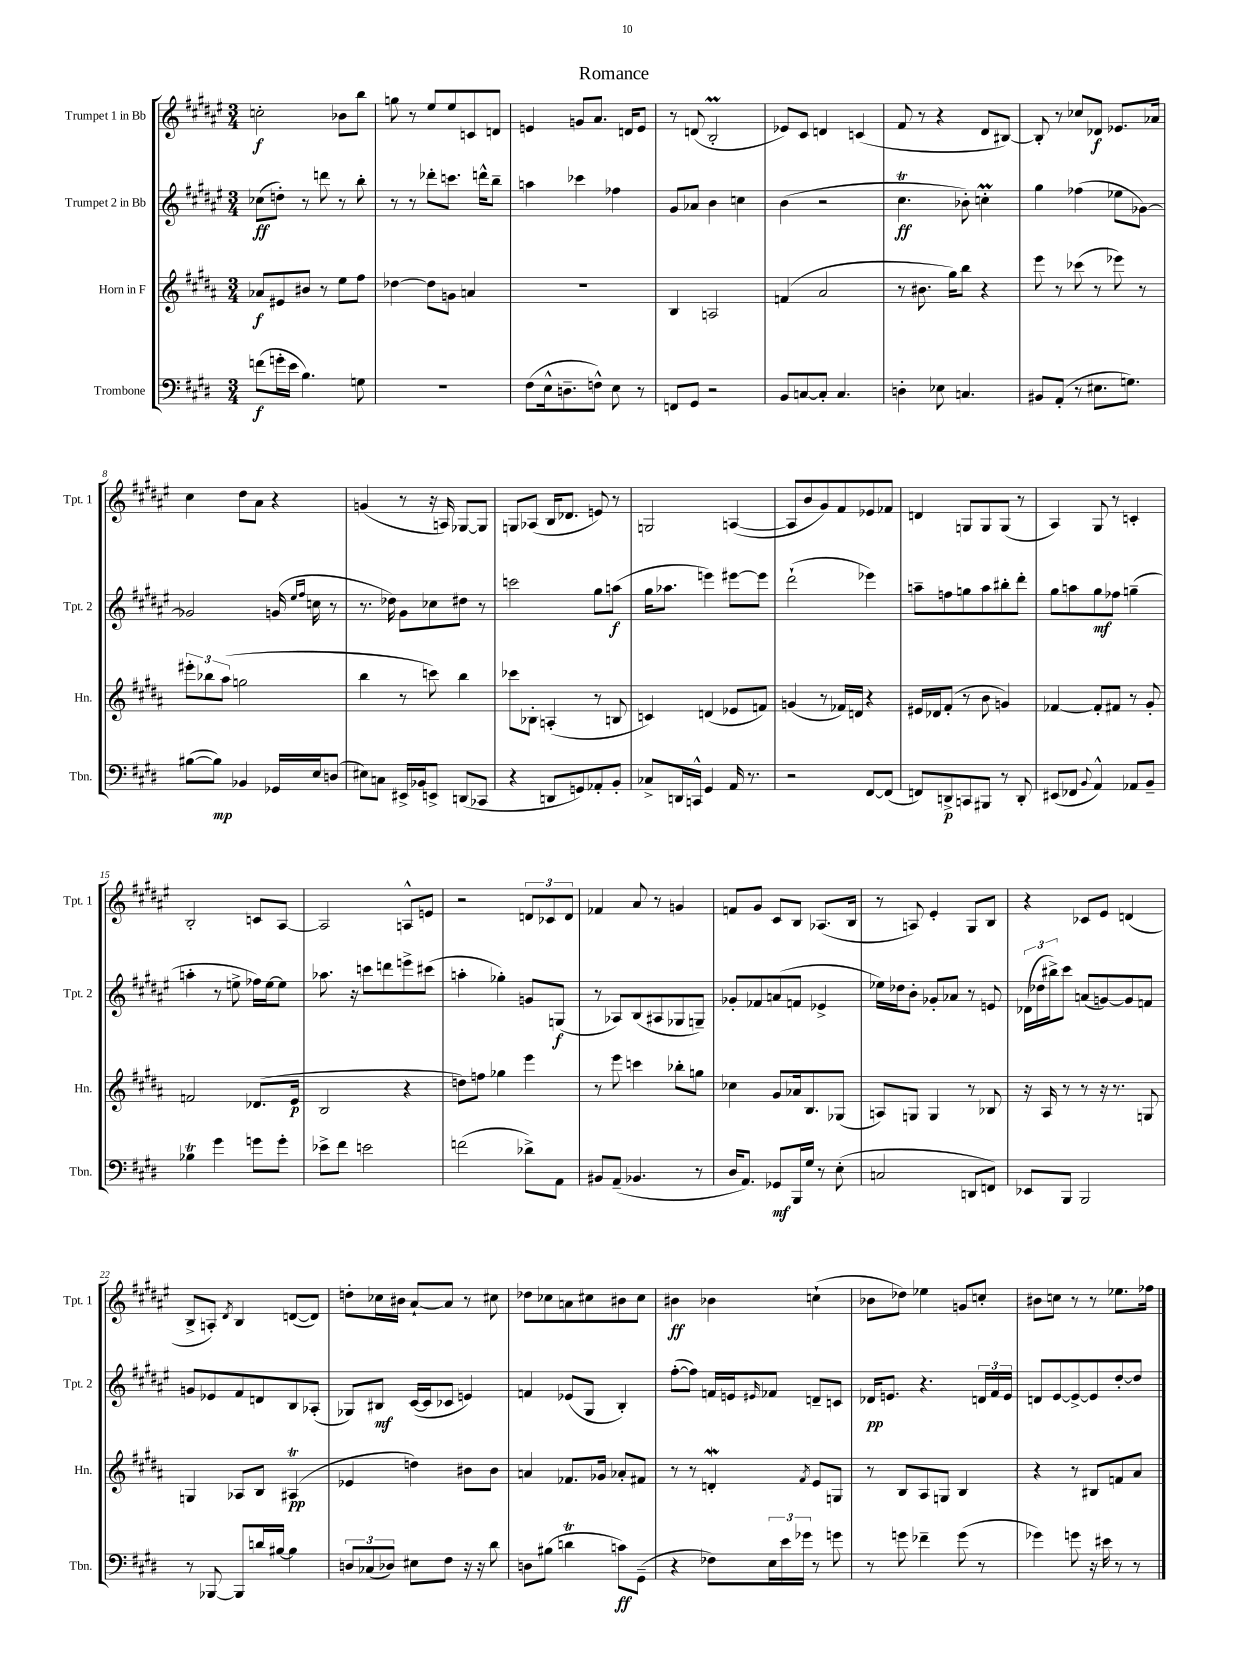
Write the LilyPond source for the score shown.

\header { title = "Romance" }
<<
\new StaffGroup <<
\new Staff = "s0" \with { instrumentName = "Trumpet 1 in Bb" shortInstrumentName = "Tpt. 1" } {
    \clef treble \key fis \major \numericTimeSignature \time 3/4
    c''2-.\f bes'8 b''8 |
    g''8 r8 eis''8 eis''8 c'8 d'8 |
    e'4 g'8 ais'8. d'16 e'8 |
    r8 d'8( b2-.\prall |
    ees'8) cis'8 d'4 c'4( |
    fis'8 r8 r4 dis'8 bis8~) |
    bis8-. r8 ces''8 des'8\f ees'8. aes'16 |
    cis''4 dis''8 ais'8 r4 |
    g'4( r8 r16 a16) ges8~ ges8 |
    g8 aes8( b16 des'8. e'8) r8 |
    g2 a4~( |
    a8 b'8 gis'8) fis'8 ees'8 fes'8 |
    d'4 g8 g8 g8( r8 |
    ais4) gis8 r8 c'4-. |
    b2-. c'8 ais8~ |
    ais2 a8-^ e'8 |
    r2 \tuplet 3/2 { d'8 ces'8 d'8 } |
    fes'4 ais'8 r8 g'4 |
    f'8 gis'8 cis'8 b8 aes8.( b16 |
    r8 a8) eis'4-. gis8 b8 |
    r4 ces'8 eis'8 d'4( |
    b8-> a8-.) \acciaccatura { dis'8 } b4 d'8~( d'8) |
    d''8-. ces''16 bis'16 ais'8~-! ais'8 r8 cis''8 |
    des''8 ces''8 a'8 cis''8 bis'8 cis''8 |
    bis'4\ff bes'4 c''4-!( |
    bes'8 des''8) ees''4 g'8 c''8-. |
    bis'8 c''8 r8 r8 ees''8. fes''16 \bar "|." |
}
\new Staff = "s1" \with { instrumentName = "Trumpet 2 in Bb" shortInstrumentName = "Tpt. 2" } {
    \clef treble \key fis \major \numericTimeSignature \time 3/4
    ces''8\ff( d''8-.) r8 d'''8 r8 b''8-. |
    r8 r8 des'''8-. c'''8. d'''16-^ b''8-- |
    a''4 ces'''4 fes''4 |
    gis'8 aes'8 b'4 c''4 |
    b'4( r2 |
    cis''4.\trill\ff bes'8-.) c''4-.\prall |
    gis''4 fes''4( ees''8 ges'8~) |
    ges'2 g'16( \grace { eis''16 fis''16 } c''16 r8 |
    r8. des''16) gis'8 ces''8 dis''8 r8 |
    c'''2 gis''8 a''8\f( |
    gis''16 aes''8. e'''4) eis'''8~ eis'''8 |
    dis'''2-!( ees'''4) |
    a''8-- f''8 g''8 a''8 bis''8-. dis'''8-. |
    gis''8 a''8 gis''8\mf fes''8 g''4--( |
    a''4-. r8 e''8-> fes''16) e''16~ e''8 |
    aes''8. r16 c'''8 d'''8 e'''8-> cis'''8( |
    a''4-. ges''4-.) g'8 g8\f( |
    r8 aes8) b8( ais8 ges8 g8--) |
    ges'8-. fes'8 a'8( f'8 ees'4-> |
    ees''16) des''16 b'8-. ges'8-. aes'8 r8 e'8 |
    \tuplet 3/2 { des'16( des''16 bis''16->) } cis'''8 a'8( g'8~) g'8 f'8 |
    g'8 ees'8 fis'8 d'8 b8 aes8-.( |
    ges8) bis8\mf cis'16~( cis'16 ces'8 e'4) |
    f'4 ees'8( gis8 b4-.) |
    fis''8~-.( fis''8) f'16 e'16 \grace { eis'16 } fes'8 d'8-- c'8 |
    des'16\pp e'8. r4. \tuplet 3/2 { d'16 fis'16 e'16 } |
    d'8 eis'8~ eis'8~-> eis'8 dis''8~-. dis''8 \bar "|." |
}
\new Staff = "s2" \with { instrumentName = "Horn in F" shortInstrumentName = "Hn." } {
    \clef treble \key b \major \numericTimeSignature \time 3/4
    aes'8\f eis'8 bis'8 r8 e''8 fis''8 |
    des''4~ des''8 g'8 a'4 |
    R2. |
    b4 a2 |
    f'4( ais'2 |
    r8 bis'8. gis''16) b''8 r4 |
    e'''8 r8 ces'''8( r8 ees'''8) r8 |
    \tuplet 3/2 { eis'''8-. bes''8 ais''8( } g''2 |
    b''4 r8 c'''8) b''4 |
    ces'''8 bes8-. a4-.( r8 b8 |
    c'4) d'4( ees'8 f'8) |
    g'4( r8 fes'16) d'16 r4 |
    eis'16 des'16 fis'8-.( r8 b'8 g'4) |
    fes'4~ fes'8-. fis'8 r8 gis'8-. |
    f'2 des'8.( e'16\p |
    b2 r4 |
    d''8) f''8 ges''4 e'''4 |
    r8 e'''8 c'''4 bes''8-. g''8 |
    ces''4 gis'8 aes'16 b8. ges8( |
    a8) g8 g4 r8 bes8 |
    r16 ais16 r8 r8 r16 r8. g8 |
    g4 aes8 b8 ais4\trill\pp( |
    ees'4 d''4) bis'8 bis'8 |
    a'4 fes'8. ges'16 aes'8-. fis'8 |
    r8 r8 d'4-.\mordent \acciaccatura { fis'8 } e'8 g8 |
    r8 b8 ais8 g8 b4 |
    r4 r8 bis8 f'8 ais'8 \bar "|." |
}
\new Staff = "s3" \with { instrumentName = "Trombone" shortInstrumentName = "Tbn." } {
    \clef bass \key e \major \numericTimeSignature \time 3/4
    f'8\f( g'16-. e'16 b4.) g8 |
    R2. |
    fis8( e16-^ d8.-- f8-^) e8 r8 |
    f,8 gis,8 r2 |
    b,8 c8~ c8-. c4. |
    d4-. ees8 c4. |
    bis,8 a,8-.( r8 eis8. g8.) |
    bis8~( bis8\mp) bes,4 ges,16 e16 d8( |
    eis8) c8 eis,16-> bes,16 e,8-> d,8( ces,8 |
    r4 d,8 g,8) aes,8-. b,8-. |
    ces8-> d,16 c,16-^ gis,4 a,16 r8. |
    r2 fis,8~ fis,8( |
    f,8) d,8->\p c,8 bis,,8 r8 d,8-. |
    eis,8( fes,8 \appoggiatura { b,8 } a,4-^) aes,8 b,8-- |
    bes4\trill gis'4 g'8 g'8-. |
    ees'8-> fis'8 e'2 |
    f'2( des'8->) a,8 |
    bis,8 a,8--( bes,4. r8 |
    dis16 a,8.) ges,8\mf b,,16 gis16 r8 e8-.( |
    c2 d,8 f,8) |
    ees,8 b,,8 b,,2 |
    r8 bes,,8~ bes,,8 d'16 bis16~ bis4 |
    \tuplet 3/2 { d8 ces8( des8) } eis8 fis8 r16 r16 dis'8 |
    d8 bis8( d'4\trill c'8\ff) gis,8--( |
    r4 fes8) \tuplet 3/2 { e16 e'16 ges'16 } r8 g'8 |
    r8 g'8 fes'4-- g'8( r8 |
    ges'4) g'8 r16 eis'16 r8 r8 \bar "|." |
}
>>
>>
